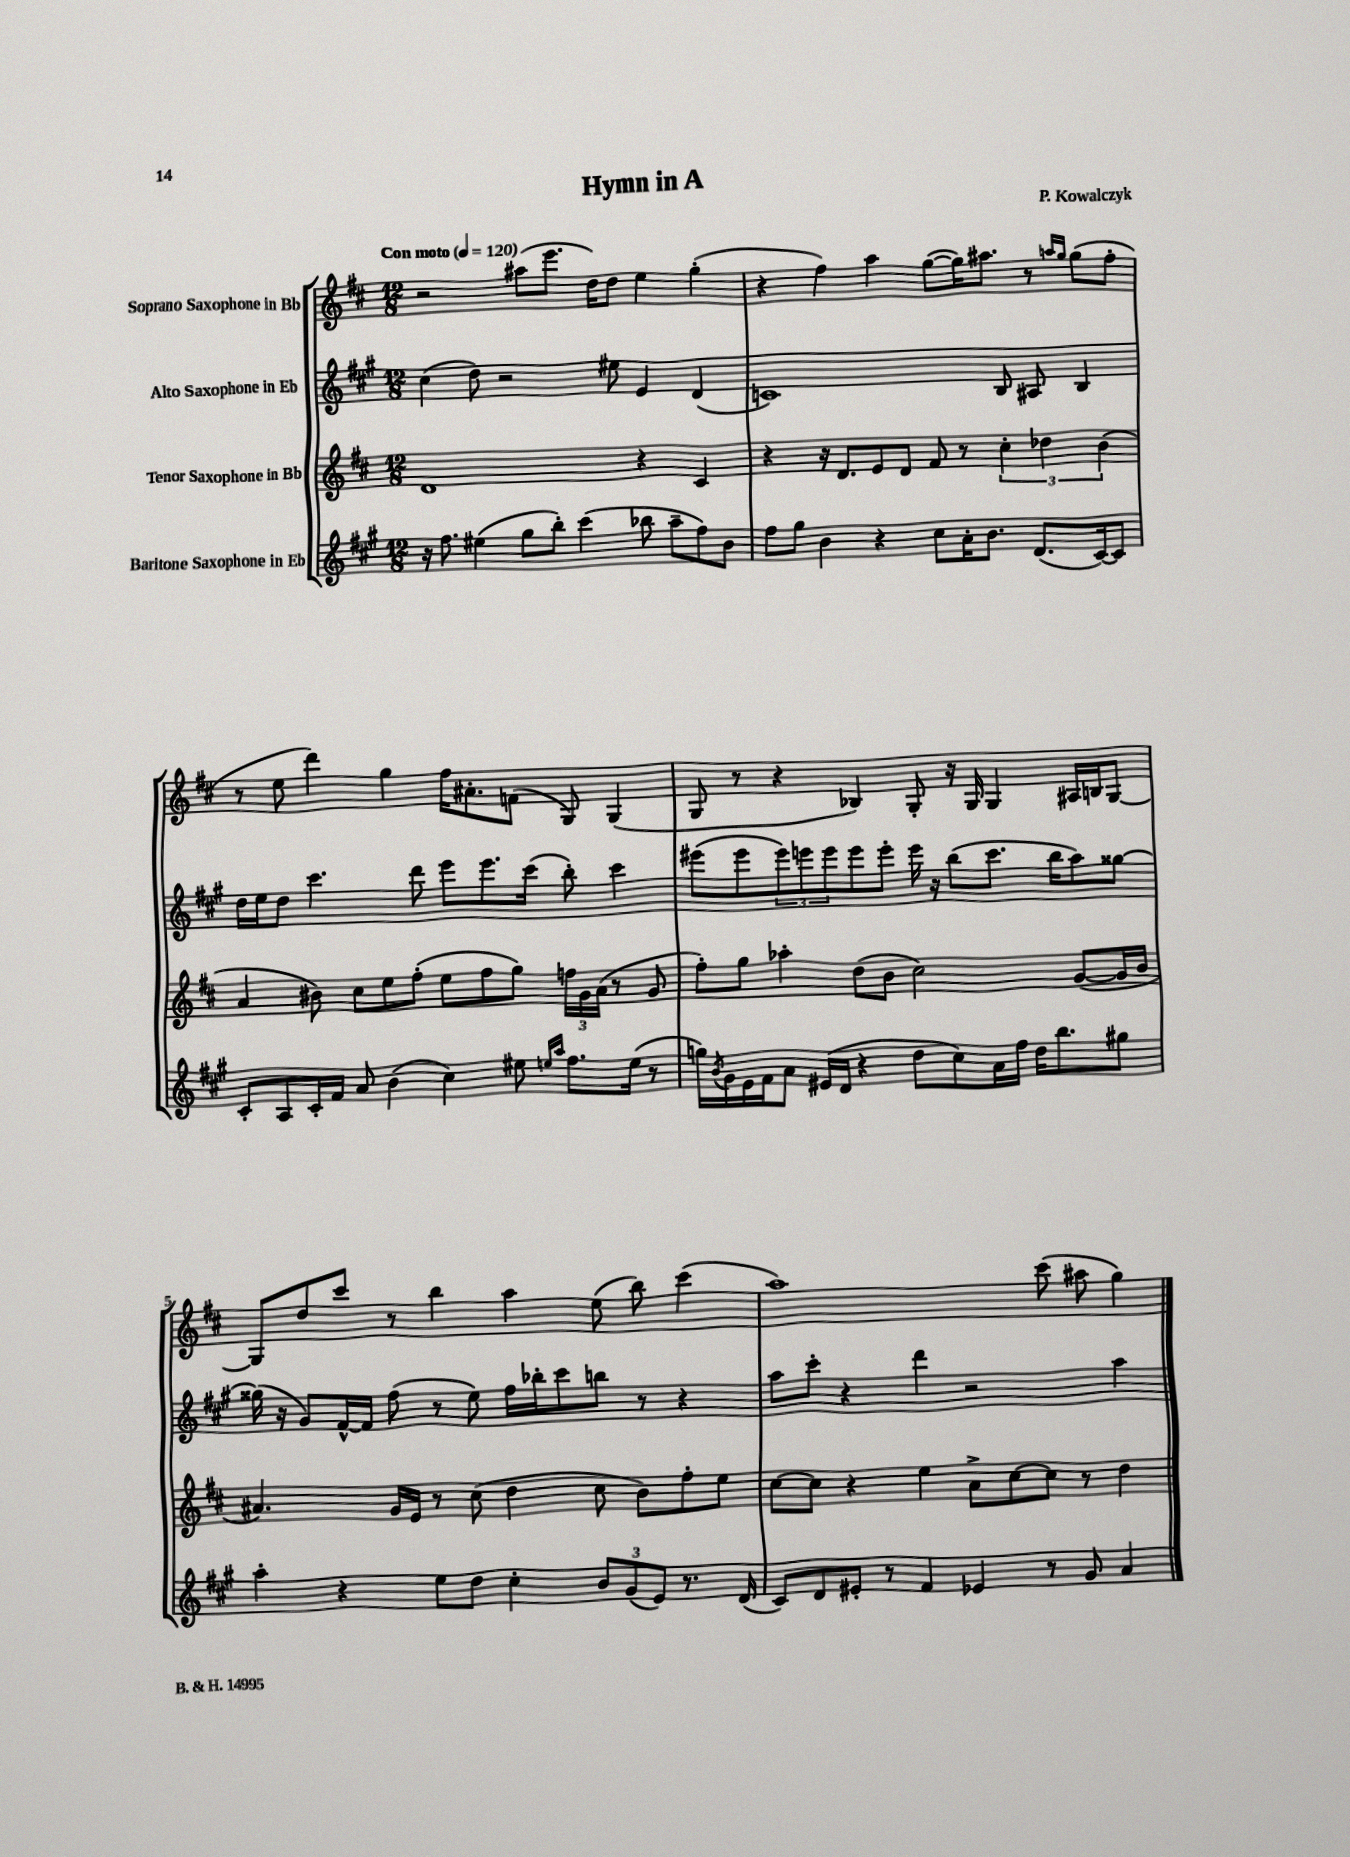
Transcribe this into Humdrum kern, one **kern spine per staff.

**kern	**kern	**kern	**kern
*staff4	*staff3	*staff2	*staff1
*clefG2	*clefG2	*clefG2	*clefG2
*k[f#c#g#]	*k[f#c#]	*k[f#c#g#]	*k[f#c#]
*M12/8	*M12/8	*M12/8	*M12/8
*MM120	*MM120	*MM120	*MM120
16r	1d	(4cc#\	2r
8.ff#\	.	.	.
(4ee#\	.	8dd\)	.
.	.	2r	.
8gg#\L	.	.	(8aa#\L
8bb'\J)	.	.	8.eee\J
(4ccc#\	.	.	.
.	.	.	16dd\LK)
.	.	8ee#\	8dd\J
8bb-\	4r	4e/	4ee\
8aa~\L	.	.	.
8ff#\)	4c#/	(4d/	(4gg'\
8b\J	.	.	.
=	=	=	=
8ff#\L	4r	1c)	4r
8gg#\J	.	.	.
4b\	16r	.	4ff#\)
.	8.d/L	.	.
4r	8e/	.	4aa\
.	8d/J	.	.
8cc#\L	8f#/	.	([8gg\L
16a'\K	8r	.	16gg\]K)
8.b\J	.	.	8.aa#\J
.	6cc#'\	8B/	.
(8.d/L	.	8A#/	8r
.	6dd-\	.	.
.	.	.	16qqaa/LL
.	.	.	16qqgg/JJ
.	.	4B/	(8gg\L
[16c#/k)	.	.	.
.	(6b\	.	.
8c#/]J	.	.	8ff#'\J
=	=	=	=
8c#'/L	4a/	16dd\LL	8r
.	.	16ee\J	.
8A/	.	8dd\J	8ee\
16c#'/L	8b#\)	4.ccc#\	4ddd\)
16f#/JJ	.	.	.
8a/	8cc#\L	.	.
(4b\	8ee\	.	4gg\
.	(8ff#'\J	8ddd\	.
4cc#\)	8ee\L	8eee\L	16ff#\LK
.	.	.	8.a#'\
.	8ff#\	8.eee\	.
8ee#\	8gg\J)	.	(8f\J
.	.	(16ccc#\Jk	.
16qqee/LL	.	.	.
16qqaa/JJ	.	.	.
8.ff#\L	24ff\LL	8bb'\)	8G/)
.	24g\	.	.
.	(24a\JJ	.	.
.	8r	4ccc#\	(4G/
(16ee\Jk	.	.	.
8r	8g/	.	.
=	=	=	=
16gg\LL)	8ff#'\L)	(8eee#\L	8G/
8qb/	.	.	.
16g#\	.	.	.
16e\	8gg\J	8eee#\	8r
16f#\J	.	.	.
8a\J	4aa-'\	12eee#\)	4r
.	.	12eee\	.
(16e#/LL	.	.	.
.	.	12eee\	.
16d/JJ	.	.	.
4r	(8dd\L	8eee\	4B-/)
.	8b\J	8eee'\J	.
8dd\L	2cc#\)	16eee\	8G'/
.	.	16r	.
8cc#\)	.	(8bb\L	16r
.	.	.	16G/
16a\L	.	8.ccc#\J	4G/
16ff#\JJ	.	.	.
16dd\LK	.	.	.
8.bb\	.	16bb\LK	.
.	([8g/L	8aa\)	16A#/LL
.	.	.	16B/J
8gg#\J	16g/]L	[8gg##\J	[8G/J
.	16b/JJ	.	.
=	=	=	=
4aa'\	4.a#/)	(16gg##\]	8G/]L
.	.	16r	.
.	.	8g#/L)	8dd/
4r	.	[16f#^^/L	8ccc#/J
.	.	16f#/]JJ	.
.	16g/LL	(8ff#\	8r
.	16e/JJ	.	.
8ee\L	8r	8r	4bb\
8dd\J	(8cc#\	8ee\)	.
4cc#'\	4dd\	16ff#\LL	4aa\
.	.	16bb-'\J	.
.	.	8ccc#\	.
12b/L	8cc#\	8bb\J	(8ee\
(12g#/	.	.	.
.	8b\L)	8r	8bb\)
12e/J)	.	.	.
8.r	8ff#'\	4r	(4ccc#\
.	8ee\J	.	.
(16d/	.	.	.
=	=	=	=
8c#/L)	[8cc#\L	8aa\L	1aa)
8d/	8cc#\]J	8ccc#'\J	.
8e#'/J	4r	4r	.
8r	.	.	.
4f#/	4ee\	4ddd\	.
4e-/	8a^\L	2r	.
.	[8cc#\	.	.
8r	8cc#\]J	.	(8ccc#\
8g#/	8r	.	8aa#\
4a/	4dd\	4aa\	4gg\)
==	==	==	==
*-	*-	*-	*-
